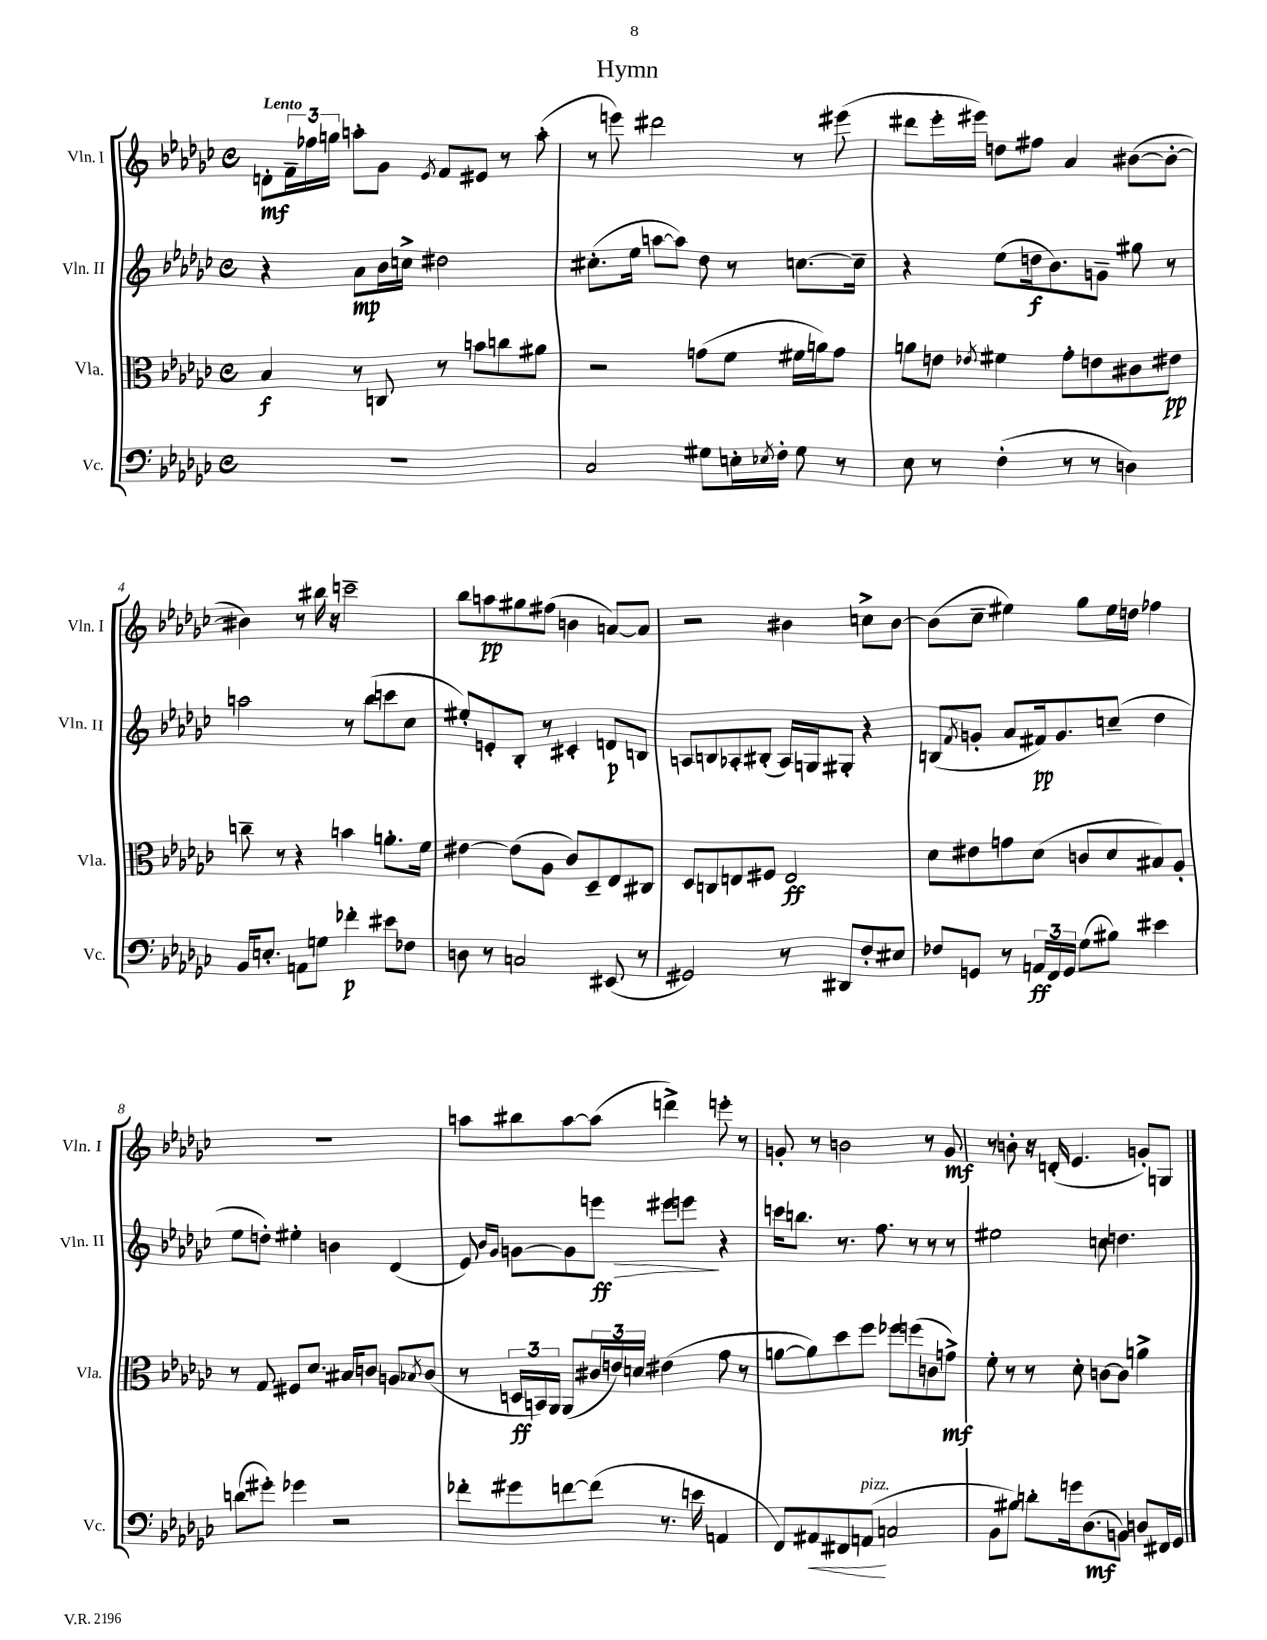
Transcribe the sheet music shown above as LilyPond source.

\header { title = "Hymn" }
<<
\new StaffGroup <<
\new Staff = "s0" \with { instrumentName = "Vln. I" shortInstrumentName = "Vln. I" } {
    \clef treble \key ges \major \defaultTimeSignature \time 4/4 \tempo "Lento"
    d'8-.\mf \tuplet 3/2 { f'16-- fes''16 g''16 } a''8-. ges'8 \acciaccatura { ees'8 } f'8 eis'8 r8 a''8-.( |
    r8 e'''8) dis'''2 r8 eis'''8( |
    dis'''8 ees'''16-. eis'''16) d''8 fis''8 aes'4 bis'8~( bis'8~-. |
    bis'4) r8 bis''16 r16 c'''2-- |
    bes''8 a''8\pp gis''8 fis''8( b'4 a'8~) a'8 |
    r2 bis'4 c''8-> bis'8~ |
    bis'8( ces''8-- eis''4) ges''8 eis''16 d''16 fes''4 |
    R1 |
    a''8 bis''8 a''8~ a''8( d'''4->) e'''8-. r8 |
    g'8-. r8 b'2 r8 g'8\mf |
    r8 b'8-. r16 d'16-.( ees'4. g'8-.) g8 \bar "|." |
}
\new Staff = "s1" \with { instrumentName = "Vln. II" shortInstrumentName = "Vln. II" } {
    \clef treble \key ges \major \defaultTimeSignature \time 4/4
    r4 aes'8\mp bes'16 c''16-> dis''2 |
    cis''8.-.( ees''16 a''8~ a''8) des''8 r8 c''8.~ c''16-- |
    r4 ees''8( d''16\f bes'8.) g'8-- gis''8 r8 |
    a''2 r8 bes''8( c'''8 ces''8 |
    eis''8-.) e'8-. bes8-. r8 cis'4-. d'8\p b8 |
    a8 b8 aes8-. bis8-.( aes16) g16 gis8-. r4 |
    b8( \acciaccatura { f'8 } g'8-. aes'8 fis'16\pp) g'8. c''8--( des''4 |
    ees''8 d''8-.) eis''4-. b'4 des'4( |
    ees'8) \grace { bes'16 ges'16 } g'8~ g'8 e'''8\ff\> eis'''8 e'''8\! r4 |
    c'''16 b''8. r8. f''8. r8 r8 r8 |
    eis''2 c''8 d''4. \bar "|." |
}
\new Staff = "s2" \with { instrumentName = "Vla." shortInstrumentName = "Vla." } {
    \clef alto \key ges \major \defaultTimeSignature \time 4/4
    bes4\f r8 c8 r8 b'8 c''8 ais'8 |
    r2 g'8( f'8 fis'16 a'16) g'8 |
    a'8 e'8 \acciaccatura { ees'8 } fis'4 ges'8-. e'8 cis'8 eis'8\pp |
    c''8-- r8 r4 b'4 a'8.-. f'16 |
    eis'4~ eis'8( aes8 ces'8) des8-- ees8 cis8 |
    des8 c8 e8 fis8 e2\ff |
    des'8 eis'8 g'8 des'8( c'8 des'8 bis8) aes8-. |
    r8 ges8 fis8 des'8. bis16 c'8 a8 \acciaccatura { bes8 } c'8( |
    r8 \tuplet 3/2 { d16\ff b,16) aes,16 } aes,8( \tuplet 3/2 { cis'16 e'16) d'16 } eis'4( ges'8 r8 |
    a'8~ a'8) des''8 f''8 fes''8 f''8( c'8 g'8->\mf) |
    f'8-. r8 r8 des'8-. c'8~ c'8 a'4-> \bar "|." |
}
\new Staff = "s3" \with { instrumentName = "Vc." shortInstrumentName = "Vc." } {
    \clef bass \key ges \major \defaultTimeSignature \time 4/4
    R1 |
    ces2 gis8 e16-. \acciaccatura { ees8 } f16-. gis8 r8 |
    ees8 r8 f4-.( r8 r8 d4) |
    bes,16 e8.-. a,8 g8 fes'4-.\p eis'8 fes8 |
    d8 r8 c2 eis,8( r8 |
    gis,2) r8 dis,8 f8-. eis8 |
    fes8 g,8 r8 \tuplet 3/2 { a,16\ff f,16 g,16 } ges8( bis8) eis'4 |
    d'8( gis'8-.) ges'4 r2 |
    fes'8-. gis'8 f'8~ f'8( r8. e'16 a,4 |
    f,8) ais,8\< fis,8 a,8\!^\markup { \italic "pizz." }( c2 |
    bes,8 bis8) d'8-. g'16 des8.\mf( b,8) d8 fis,16 ges,16 \bar "|." |
}
>>
>>
